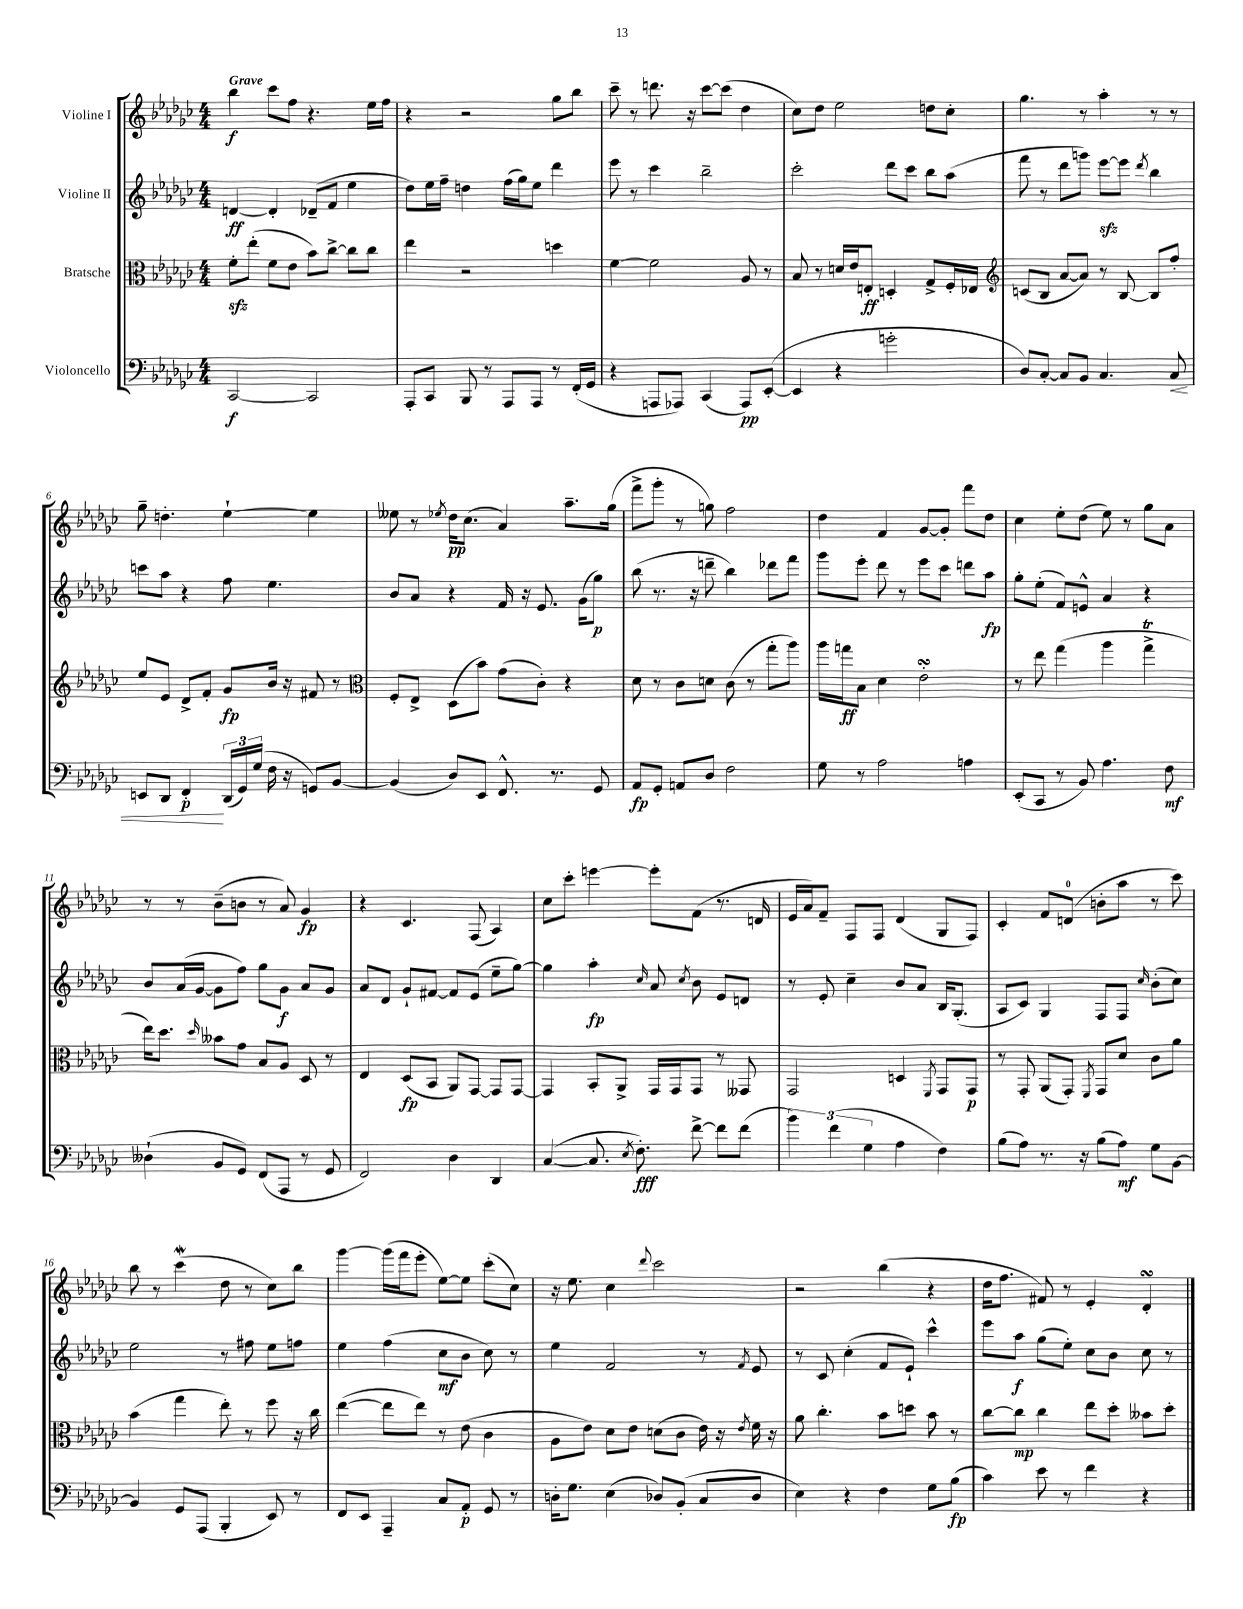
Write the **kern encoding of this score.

**kern	**dynam	**kern	**dynam	**kern	**dynam	**kern	**dynam
*part4	*part4	*part3	*part3	*part2	*part2	*part1	*part1
*staff4	*staff4	*staff3	*staff3	*staff2	*staff2	*staff1	*staff1
*I"Violoncello	*	*I"Bratsche	*	*I"Violine II	*	*I"Violine I	*
*clefF4	*	*clefC3	*	*clefG2	*	*clefG2	*
*k[b-e-a-d-g-c-]	*	*k[b-e-a-d-g-c-]	*	*k[b-e-a-d-g-c-]	*	*k[b-e-a-d-g-c-]	*
*M4/4	*	*M4/4	*	*M4/4	*	*M4/4	*
=1	=1	=1	=1	=1	=1	=1	=1
!	!	!	!	!	!	!LO:TX:a:B:t=Grave	!
[2CC-/	f	8fzz'\L	.	[4dn/	ff	4bb-\	f
.	.	(8ee-'\J	.	.	.	.	.
.	.	8f\L	.	4d'/]	.	8ccc-\L	.
.	.	8e-\J	.	.	.	8ff\J	.
2CC-/]	.	8b-\L)	.	(8d-X~/L	.	4.r	.
.	.	[8cc-^\J	.	8f/J	.	.	.
.	.	8cc-\L]	.	4ee-\	.	.	.
.	.	8cc-\J	.	.	.	16ee-\LL	.
.	.	.	.	.	.	16ff\JJ	.
=2	=2	=2	=2	=2	=2	=2	=2
8AAA-'/L	.	4ee-\	.	8dd-\L)	.	4r	.
8CC-/J	.	.	.	16ee-\L	.	.	.
.	.	.	.	16ff~\JJ	.	.	.
8BBB-/	.	2r	.	4ddn\	.	2r	.
8r	.	.	.	.	.	.	.
8AAA-/L	.	.	.	(16ff\LL	.	.	.
.	.	.	.	16gg-\J)	.	.	.
8AAA-/J	.	.	.	8ee-\J	.	.	.
8r	.	4ddn\	.	4ddd-\	.	8gg-\L	.
(16FF'/LL	.	.	.	.	.	8bb-\J	.
16GG-/JJ	.	.	.	.	.	.	.
=3	=3	=3	=3	=3	=3	=3	=3
4r	.	[4f\	.	8eee-\	.	8ccc-~\	.
.	.	.	.	8r	.	8r	.
8AAAn/L	.	2f\]	.	4ccc-\	.	8.dddn\	.
8AAA-X/J)	.	.	.	.	.	.	.
.	.	.	.	.	.	16r	.
(4CC-/	.	.	.	2bb-~\	.	[8ccc-\L	.
.	.	.	.	.	.	(8ccc-\J]	.
8AAA-/L)	pp	8A-/	.	.	.	4dd-\	.
([8EE-'/J	.	8r	.	.	.	.	.
=4	=4	=4	=4	=4	=4	=4	=4
4EE-/]	.	8B-/	.	2ccc-'\	.	8cc-\L)	.
.	.	8r	.	.	.	8dd-\J	.
4r	.	16dn/LL	.	.	.	2ee-\	.
.	.	16e-/J	.	.	.	.	.
.	.	8En'/J	ff	.	.	.	.
2gn'\	.	4Dn'/	.	8ddd-\L	.	.	.
.	.	.	.	8ccc-\J	.	.	.
.	.	8G-^/L	.	8bb-\L	.	8ddn\L	.
.	.	16F'/L	.	(8aa-\J	.	8cc-'\J	.
.	.	16E-X/JJ	.	.	.	.	.
=5	=5	=5	=5	=5	=5	=5	=5
*	*	*clefG2	*	*	*	*	*
8D-/L)	.	(8cn/L	.	8fff\	.	4.gg-\	.
[8C-'/J	.	8B-/J	.	8r	.	.	.
8C-/L]	.	[8a-/L	.	8ddd-\L	.	.	.
8BB-/J	.	8a-/J])	.	8gggn\J)	.	8r	.
4.C-/	.	8r	.	[8eee-zz\L	.	4aa-'\	.
.	.	[8B-/	.	8eee-\J]	.	.	.
.	.	.	.	8qddd-/	.	.	.
.	.	8B-/L]	.	4bb-\	.	8r	.
!	!LO:HP:b	!	!	!	!	!	!
8C-/	<	8ff'/J	.	.	.	8r	.
!!LO:LB:g=z
=6	=6	=6	=6	=6	=6	=6	=6
8EEn/L	.	8ee-/L	.	8cccn\L	.	8gg-~\	.
8DD-/J	.	8e-/J	.	8aa-\J	.	4.ddn'\	.
4FF'/	p	8d-^/L	.	4r	.	.	.
.	.	8f'/J	.	.	.	.	.
(24DD-/LL	[	8g-/L	fp	8ff\	.	[4ee-`\	.
24GG-/)	.	.	.	.	.	.	.
(24G-/JJ	.	.	.	.	.	.	.
16F\	.	16b-/Jk	.	4.ee-\	.	.	.
16r	.	16r	.	.	.	.	.
8GGn/L)	.	8f#X/	.	.	.	4ee-\]	.
[8BB-/J	.	8r	.	.	.	.	.
=7	=7	=7	=7	=7	=7	=7	=7
*	*	*clefC3	*	*	*	*	*
(4BB-/]	.	8F'/L	.	8b-/L	.	8ee--X\	.
.	.	8E-^/J	.	8a-/J	.	8r	.
.	.	.	.	.	.	8qee-X/	.
8D-/L)	.	(8D-\L	.	4r	.	16dd-\KL	pp
.	.	.	.	.	.	(8.cc-\J	.
8EE-/J	.	8b-\J)	.	.	.	.	.
8.FF^^/	.	(8g-\L	.	16f/	.	4a-/)	.
.	.	.	.	16r	.	.	.
.	.	8c-'\J)	.	8.e-/	.	.	.
8.r	.	.	.	.	.	.	.
.	.	4r	.	.	.	8.aa-~\L	.
.	.	.	.	(16g-\KL	.	.	.
8GG-/	.	.	.	8gg-\J)	p	.	.
.	.	.	.	.	.	(16gg-\Jk	.
=8	=8	=8	=8	=8	=8	=8	=8
8AA-/L	fp	8d-\	.	(8bb-\	.	8fff^\L	.
8GG-'/J	.	8r	.	8.r	.	8ggg-'\J	.
8AAn/L	.	8c-\L	.	.	.	8r	.
.	.	.	.	16r	.	.	.
8D-/J	.	8dn\J	.	8dddn~\	.	8ggn\)	.
2F\	.	(8c-\	.	4bb-\)	.	2ff\	.
.	.	8r	.	.	.	.	.
.	.	8gg-'\L	.	8ddd-X\L	.	.	.
.	.	8aa-\J)	.	8fff\J	.	.	.
=9	=9	=9	=9	=9	=9	=9	=9
8G-\	.	16aa-\LL	.	8ggg-\L	.	4dd-\	.
.	.	16ggn\J	ff	.	.	.	.
8r	.	8B-\J	.	8eee-'\J	.	.	.
2A-\	.	4d-\	.	8ddd-\	.	4f/	.
.	.	.	.	8r	.	.	.
.	.	2e-sSSS'\	.	8eee-\L	.	[8g-/L	.
.	.	.	.	8ccc-\J	.	8g-'/J]	.
4An\	.	.	.	8dddn\L	.	8fff\L	.
.	.	.	.	8aa-\J	fp	8dd-\J	.
=10	=10	=10	=10	=10	=10	=10	=10
(8EE-'/L	.	8r	.	8gg-'\L	.	4cc-\	.
8CC-/J	.	8ee-\	.	(8ee-'\J	.	.	.
8r	.	(4gg-\	.	8f/L)	.	8ee-'\L	.
8BB-/)	.	.	.	8en^^/J	.	(8dd-\J	.
4.A-\	.	4aa-\	.	4a-/	.	8ee-\)	.
.	.	.	.	.	.	8r	.
.	.	4gg-T^\	.	4r	.	8gg-\L	.
8F\	mf	.	.	.	.	8a-\J	.
!!LO:LB:g=z
=11	=11	=11	=11	=11	=11	=11	=11
(4D--X`\	.	16ee-\KL)	.	8b-/L	.	8r	.
.	.	8.dd-\J	.	.	.	.	.
.	.	.	.	(16a-/L	.	8r	.
.	.	.	.	[16g-/JJ	.	.	.
.	.	16qqdd-/	.	.	.	.	.
8BB-/L	.	8b--X\L	.	8g-\L]	.	(8b-~\L	.
8GG-/J)	.	8g-\J	.	8ff\J)	.	8bn\J	.
(8FF/L	.	8B-/L	.	8gg-\L	.	8r	.
8AAA-/J	.	8A-/J	.	8g-\J	f	8a-/)	.
8r	.	8D-/	.	8a-/L	.	4g-/	fp
8GG-/	.	8r	.	8g-/J	.	.	.
=12	=12	=12	=12	=12	=12	=12	=12
2FF/)	.	4E-/	.	8a-/L	.	4r	.
.	.	.	.	8d-/J	.	.	.
.	.	(8D-/L	fp	8g-`/L	.	4.c-/	.
.	.	8BB-/J	.	[8f#X/J	.	.	.
4D-\	.	8AA-/L)	.	8f#/L]	.	.	.
.	.	[8GG-/J	.	(8e-/J	.	(8F/	.
4DD-/	.	8GG-/L]	.	8ee-~\L	.	4A-/)	.
.	.	[8GG-/J	.	[8gg-\J)	.	.	.
=13	=13	=13	=13	=13	=13	=13	=13
([4C-/	.	4GG-/]	.	4gg-\]	.	8cc-\L	.
.	.	.	.	.	.	8ccc-'\J	.
8.C-/]	.	8BB-'/L	.	4aa-'\	fp	[4eeen\	.
.	.	8AA-^/J	.	.	.	.	.
8qE-/	.	.	.	.	.	.	.
8.F'\)	fff	.	.	.	.	.	.
.	.	.	.	16qqcc-/	.	.	.
.	.	16GG-/LL	.	8a-/	.	8eee'\L]	.
.	.	16GG-/J	.	.	.	.	.
.	.	.	.	8qcc-/	.	.	.
[8f^\	.	8GG-/J	.	8b-\	.	(8f\J	.
8f\L]	.	8r	.	8e-/L	.	8.r	.
(8f\J	.	8GG--X/	.	8dn/J	.	.	.
.	.	.	.	.	.	16dn/	.
=14	=14	=14	=14	=14	=14	=14	=14
6b-\)	.	2GG-/	.	8r	.	16e-/LL	.
.	.	.	.	.	.	16a-/J)	.
.	.	.	.	8e-'/	.	8f~/J	.
(6f\	.	.	.	.	.	.	.
.	.	.	.	4cc-~\	.	8F/L	.
6G-\	.	.	.	.	.	.	.
.	.	.	.	.	.	8F/J	.
4A-\	.	4Dn/	.	8b-/L	.	(4d-/	.
.	.	.	.	8a-/J	.	.	.
.	.	8qFF/	.	.	.	.	.
4F\)	.	8GG-/L	.	16B-/KL	.	8G-/L	.
.	.	.	.	(8.G-'/J	.	.	.
.	.	8GG-/J	p	.	.	8F/J)	.
=15	=15	=15	=15	=15	=15	=15	=15
(8B-\L	.	8r	.	8A-/L	.	4c-'/	.
8A-\J)	.	8GG-'/	.	8c-/J)	.	.	.
8.r	.	(8AA-/L	.	4G-/	.	8f/L	.
.	.	8GG-'/J)	.	.	.	(8dn/J	.
16r	.	.	.	.	.	.	.
.	.	8qFF/	.	.	.	.	.
(8B-\L	.	8GG-/L	.	8F/L	.	8bn'\L	.
8A-\J)	mf	8d-/J	.	8F/J	.	8aa-\J	.
.	.	.	.	16qqcc-/	.	.	.
8G-\L	.	8c-\L	.	(8b-'\L	.	8r	.
[8BB-\J	.	8a-\J	.	8cc-\J)	.	8ccc-\)	.
!!LO:LB:g=z
=16	=16	=16	=16	=16	=16	=16	=16
4BB-/]	.	(4b-\	.	2ee-\	.	8bb-\	.
.	.	.	.	.	.	8r	.
8GG-/L	.	4gg-\	.	.	.	(4ccc-w\	.
(8AAA-/J	.	.	.	.	.	.	.
4BBB-'/	.	8ee-'\)	.	8r	.	8dd-\	.
.	.	8r	.	8ff#X\	.	8r	.
8EE-/)	.	8ff\	.	8ee-\L	.	8cc-\L)	.
8r	.	16r	.	8ffn\J	.	8bb-\J	.
.	.	16cc-\	.	.	.	.	.
=17	=17	=17	=17	=17	=17	=17	=17
8FF/L	.	([4ee-\	.	4ee-\	.	[4ggg-\	.
8EE-/J	.	.	.	.	.	.	.
4AAA-~/	.	8ee-\L]	.	(4ff\	.	(16ggg-\LL]	.
.	.	.	.	.	.	16fff\J	.
.	.	8ee-\J)	.	.	.	8eee-'\J	.
8C-/L	.	8r	.	8cc-\L	mf	[8ee-\L)	.
8AA-'/J	p	(8e-\	.	8b-\J	.	8ee-\J]	.
8GG-/	.	4c-\	.	8cc-\)	.	(8ccc-'\L	.
8r	.	.	.	8r	.	8cc-\J)	.
=18	=18	=18	=18	=18	=18	=18	=18
16Dn'\KL	.	8A-\L	.	4ee-\	.	16r	.
8.G-\J	.	.	.	.	.	8.ee-\	.
.	.	8e-\J)	.	.	.	.	.
(4E-\	.	8d-\L	.	2f/	.	4cc-\	.
.	.	8e-\J	.	.	.	.	.
.	.	.	.	.	.	8qqddd-/	.
8D-X/L)	.	(8dn\L	.	.	.	2ccc-\	.
(8BB-'/J	.	8c-\J	.	.	.	.	.
8C-/L	.	16e-\)	.	8r	.	.	.
.	.	16r	.	.	.	.	.
.	.	8qe-/	.	8qf/	.	.	.
8D-/J	.	16f\	.	8e-/	.	.	.
.	.	16r	.	.	.	.	.
=19	=19	=19	=19	=19	=19	=19	=19
4E-\)	.	8a-\	.	8r	.	2r	.
.	.	4.cc-'\	.	8c-/	.	.	.
4r	.	.	.	(4cc-'\	.	.	.
4F\	.	8b-\L	.	8f/L	.	(4bb-\	.
.	.	8ddn\J	.	8e-`/J)	.	.	.
8G-\L	.	8b-\	.	4ccc-^^\	.	4r	.
(8B-\J	fp	8r	.	.	.	.	.
=20	=20	=20	=20	=20	=20	=20	=20
4c-\)	.	[8cc-\L	.	8eee-\L	.	16dd-\KL	.
.	.	.	.	.	.	8.ff\J	.
.	.	8cc-\J]	mp	8aa-\J	f	.	.
8e-\	.	4cc-\	.	(8gg-\L	.	8f#X/)	.
8r	.	.	.	8ee-'\J)	.	8r	.
4f\	.	8ee-\L	.	8cc-\L	.	4e-'/	.
.	.	8dd-'\J	.	8b-\J	.	.	.
4r	.	8b--X\L	.	8cc-\	.	4d-sSSS'/	.
.	.	8dd-'\J	.	8r	.	.	.
==	==	==	==	==	==	==	==
*-	*-	*-	*-	*-	*-	*-	*-
